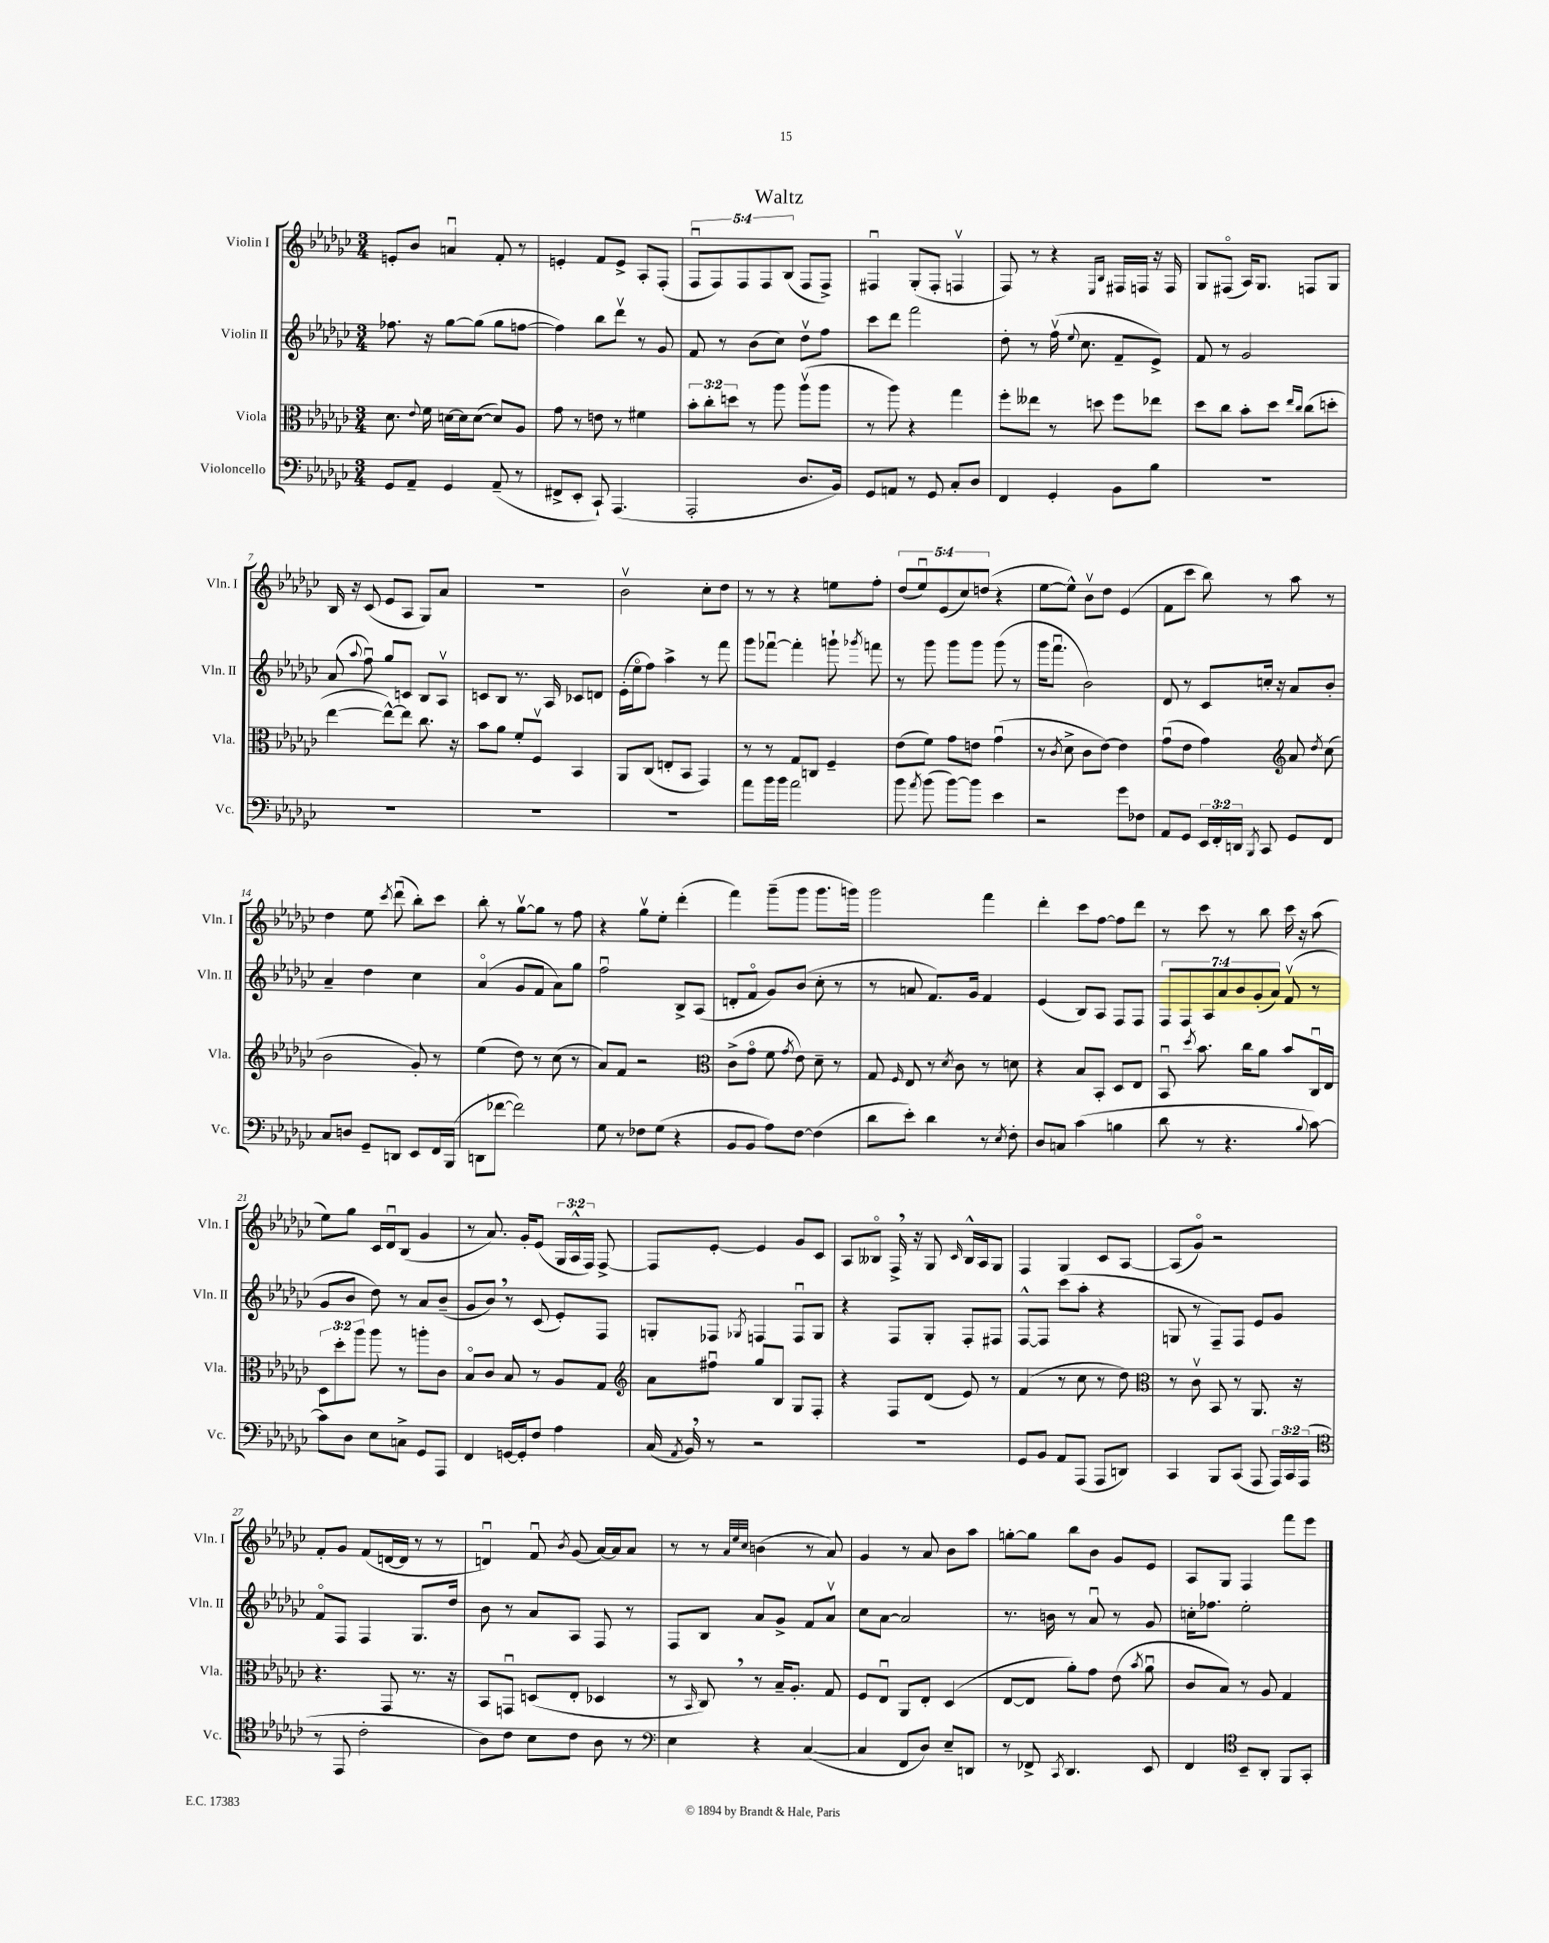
\header { title = "Waltz" }
<<
\new StaffGroup <<
\new Staff = "s0" \with { instrumentName = "Violin I" shortInstrumentName = "Vln. I" } {
    \clef treble \key ges \major \numericTimeSignature \time 3/4 \override Staff.TupletNumber.text = #tuplet-number::calc-fraction-text
    \autoBeamOff e'8[-. bes'8] a'4\downbow f'8-. r8 |
    e'4-. f'8[ e'8]-> aes8[-. f8]-.( |
    \tuplet 5/4 { f8[\downbow f8) f8 f8 bes8]( } f8[ f8]->) |
    fis4\downbow ges8[-.( fis8]-. f4\upbow |
    f8) r8 r4 \grace { ees16[ bes16] } fis16[ f16] r16 f16 |
    ges8[ fis8]\flageolet( aes16[) ges8.] f8[ ges8] |
    bes16 r16 ces'8( ees'8[ aes8] ges8[) aes'8] |
    R2. |
    bes'2\upbow ces''8[-. des''8] |
    r8 r8 r4 e''8[ f''8]-. |
    \tuplet 5/4 { des''8[( ees''8\downbow) ees'8( ces''8) d''8]( } r4 |
    ees''8[~ ees''8]-^) bes'8[\upbow des''8] ees'4( |
    f'8[ ces'''8] bes''8) r8 aes''8 r8 |
    des''4 ees''8 \acciaccatura { ces'''8 } des'''8\downbow( bes''8[-.) ces'''8] |
    bes''8-. r8 ges''8[~\upbow ges''8] r8 f''8 |
    r4 ges''8[\upbow ees''8]-. des'''4-.( |
    f'''4) ges'''8[--( ges'''8] ges'''8.[ g'''16]) |
    ges'''2 f'''4 |
    des'''4-. ces'''8[ f''8]~ f''8[ des'''8] |
    r8 ces'''8 r8 bes''8 ces'''16 r16 aes''8( |
    ees''8[) ges''8] ces'16[ des'16\downbow bes8]( ges'4 |
    r8 aes'8.) ges'16[-. ees'8]( \tuplet 3/2 { ges16[ aes16-^ f16]) } f8~-> |
    f8[ ees'8]~-. ees'4 ges'8[ ces'8] |
    aes8[ beses8]\flageolet f16-> \breathe r16 ges8 \grace { ces'16 } beses16[-^ aes16 ges8] |
    f4 ges4 ces'8[ aes8]~ |
    aes8[( ges'8]\flageolet) r2 |
    f'8[-. ges'8] f'8[( d'16~ d'16] r8 r8 |
    d'4\downbow) f'8\downbow \acciaccatura { bes'8 } ges'8( aes'16[~) aes'16 aes'8] |
    r8 r8 \grace { aes'32[ ees''32 ces''32] } b'4( r8 aes'8) |
    ges'4 r8 aes'8 bes'8[ aes''8] |
    g''8[~-. g''8] bes''8[ bes'8] ges'8[ ees'8] |
    aes8[ ges8] f4 f'''8[ ees'''8] \bar "|." |
}
\new Staff = "s1" \with { instrumentName = "Violin II" shortInstrumentName = "Vln. II" } {
    \clef treble \key ges \major \numericTimeSignature \time 3/4 \override Staff.TupletNumber.text = #tuplet-number::calc-fraction-text
    \autoBeamOff fes''8. r16 ges''8[~ ges''8]( ges''8[ f''8]~ |
    f''4) bes''8[ des'''8]\upbow r8 ges'8 |
    f'8 r8 bes'8[( ces''8]) des''8[\upbow f''8] |
    ces'''8[ des'''8] f'''2 |
    des''8-. r8 f''16\upbow( \appoggiatura { ees''8 } ces''8. f'8[-- ees'8]->) |
    f'8 r8 ges'2 |
    aes'8( \appoggiatura { aes''8 } f''8\downbow) ges''8[ c'8] bes8[ aes8]\upbow |
    c'8[ bes8] r8. aes16 ces'8[ d'8] |
    ees'16[-.( ees''16\flageolet f''8]) aes''4-> r8 f'''8 |
    ges'''8[ fes'''8]~\downbow fes'''4-. g'''8-! \acciaccatura { ges'''8 } f'''8 |
    r8 ges'''8 ges'''8[ ges'''8] ges'''8( r8 |
    ges'''16[ f'''8.]\downbow bes'2) |
    des'8 r8 ces'8[ c''16]-. r16 aes'8[ bes'8]-. |
    aes'4-- des''4 ces''4 |
    aes'4\flageolet( ges'8[ f'8] aes'8[) ges''8] |
    f''2\downbow bes8[-> aes8]( |
    d'8[-. f'8]\flageolet ges'8[) bes'8]( ces''8-. r8 |
    r8 a'8 f'8.[) ges'16] f'4 |
    ees'4( bes8[) aes8] f8[ f8] |
    \tuplet 7/4 { f8[ f8 aes8 aes'8 bes'8 ges'8-.( aes'8]) } f'8\upbow( r8 |
    ges'8[ bes'8] des''8) r8 aes'8[ bes'8]--( |
    ges'8[ bes'8]) \breathe r8 ces'8( ees'8[-.) f8] |
    g8[-. fes8] \acciaccatura { ges8 } f4 f8[\downbow ges8] |
    r4 f8[ ges8]-. f8[-. fis8] |
    f8[~-^ f8] ces'''8[( aes''8]-. r4 |
    g8 r8 f8[--) f8] ees'8[ ges'8] |
    f'8[\flageolet f8] f4 ges8.[ des''16] |
    bes'8 r8 aes'8[ aes8] f8 r8 |
    f8[ bes8] aes'8[ ges'8]-> f'8[ aes'8]\upbow |
    ces''8[ aes'8]~ aes'2 |
    r8. b'16 r8 aes'8\downbow r8 ges'8 |
    c''16[-. fes''8.] ees''2-. \bar "|." |
}
\new Staff = "s2" \with { instrumentName = "Viola" shortInstrumentName = "Vla." } {
    \clef alto \key ges \major \numericTimeSignature \time 3/4 \override Staff.TupletNumber.text = #tuplet-number::calc-fraction-text
    \autoBeamOff des'8. \appoggiatura { ees'8 } f'16 d'16[~ d'16 d'8]~( d'8[) aes8] |
    ges'8 r8 e'8 r8 fis'4 |
    \tuplet 3/2 { bes'8[-. ces''8-. d''8] } r8 aes''8 aes''8[\upbow( aes''8] |
    r8 aes''8) r4 ges''4 |
    f''8[-. eeses''8] r8 d''8 f''8[ ees''8] |
    des''8[ ces''8] bes'8[-. des''8] \grace { ees''16[ ces''16] } ces''8[( d''8]-. |
    ees''4~ ees''8[~-^) ees''8] ces''8. r16 |
    bes'8[ aes'8] f'8[-. f8]\upbow bes,4 |
    aes,8[ ces8]( e8[-. bes,8] ges,4) |
    r8 r8 ges8[ c8] f4-- |
    ees'8[( f'8]) ges'8[ e'8] ges'4\downbow( |
    r8 \acciaccatura { ces'8 } des'8-> ces'8[ ees'8]~) ees'4 |
    ges'8[\downbow( ees'8] ges'4) \clef treble aes'8 \acciaccatura { des''8 } ces''8( |
    bes'2 ges'8-.) r8 |
    ees''4( des''8) r8 ces''8( r8 |
    aes'8[) f'8] r2 |
    \clef alto ces'8[->( ges'8]\flageolet f'8 \acciaccatura { ges'8 } ees'8) des'8-- r8 |
    ges8 \grace { f16 } ees8 r8 \acciaccatura { des'8 } ces'8 r8 d'8 |
    r4 bes8[ bes,8]-. des8[ ees8] |
    bes,8\downbow \acciaccatura { des''8 } bes'8. ces''16[ aes'8] bes'8[ ces16\downbow ees16] |
    \tuplet 3/2 { des8[ des''8-. aes''8] } aes''8 r8 a''8[-. ces'8] |
    bes8[\flageolet ces'8] bes8 r8 aes8[ ges8] |
    \clef treble aes'8[ fis''8]\downbow ges''8[ bes8] ges8[ f8]-. |
    r4 f8[ des'8]( ees'8) r8 |
    f'4( r8 ces''8 r8 des''8) |
    \clef alto r8 ces'8\upbow bes,8 r8 aes,8. r16 |
    r4. ges,8 r8. r16 |
    bes,8[ g,8]\downbow d8[( ees8]-. des4 |
    r8 \grace { bes,16 } ces8) \breathe r8 bes16[-- aes8.]-. ges8 |
    f8[ ees8]\downbow aes,8[ ees8]-. des4( |
    ees8[~ ees8] aes'8[-.) ges'8] ees'8( \acciaccatura { bes'8 } aes'8\downbow |
    ces'8[ bes8]) r8 aes8 ges4 \bar "|." |
}
\new Staff = "s3" \with { instrumentName = "Violoncello" shortInstrumentName = "Vc." } {
    \clef bass \key ges \major \numericTimeSignature \time 3/4 \override Staff.TupletNumber.text = #tuplet-number::calc-fraction-text
    \autoBeamOff ges,8[ aes,8]-- ges,4 aes,8--( r8 |
    fis,8[-> ees,8]-. ces,8-!) aes,,4.( |
    aes,,2-. des8.[ bes,16]) |
    ges,8[ a,8] r8 ges,8 ces8[-. des8] |
    f,4 ges,4-. bes,8[ bes8] |
    R2. |
    R2. |
    R2. |
    R2. |
    aes'8[ bes'16 bes'16] aes'2 |
    bes'8 \acciaccatura { aes'8 } bes'8( bes'8[~) bes'8] ees'4 |
    r2 ges'8[ fes8] |
    aes,8[ ges,8] \tuplet 3/2 { ees,16[ f,16-. d,16] } \acciaccatura { bes,,8 } ces,8 ges,8[ f,8] |
    ces8[ d8] ges,8[-- d,8] ees,8[ f,16 bes,,16]( |
    d,8[ fes'8]~ fes'2) |
    ges8 r8 fes8[ ges8]( r4 |
    bes,8[ bes,8] aes8[) f8]~ f4( |
    des'8[ ees'8]-.) des'4 r8 \acciaccatura { ees8 } f8-. |
    des8[ c8] ces'4( b4 |
    des'8 r8 r4. \appoggiatura { bes8 } ces'8~) |
    ces'8[ des8] ees8[ c8]-> ges,8[ aes,,8] |
    f,4 g,16[~ g,16-. f8] aes4 |
    ces16( \acciaccatura { aes,8 } bes,16) \breathe r8 r2 |
    R2. |
    ges,8[ bes,8] aes,8[ aes,,8]( aes,,8[ d,8]) |
    ces,4 bes,,8[ ces,8]( aes,,8 \tuplet 3/2 { aes,,16[) ces,16 aes,,16]( } |
    \clef tenor r8 ees,8 ces'2-. |
    aes8[) ces'8] bes8[ ces'8] aes8 r8 |
    \clef bass ees4 r4 ces4~( |
    ces4 f,8[ des8]) ees8[-- d,8] |
    r8 fes,8-> \acciaccatura { ces,8 } des,4. ees,8 |
    f,4 \clef tenor bes,8[-- aes,8]-. f,8[ ges,8]-. \bar "|." |
}
>>
>>
